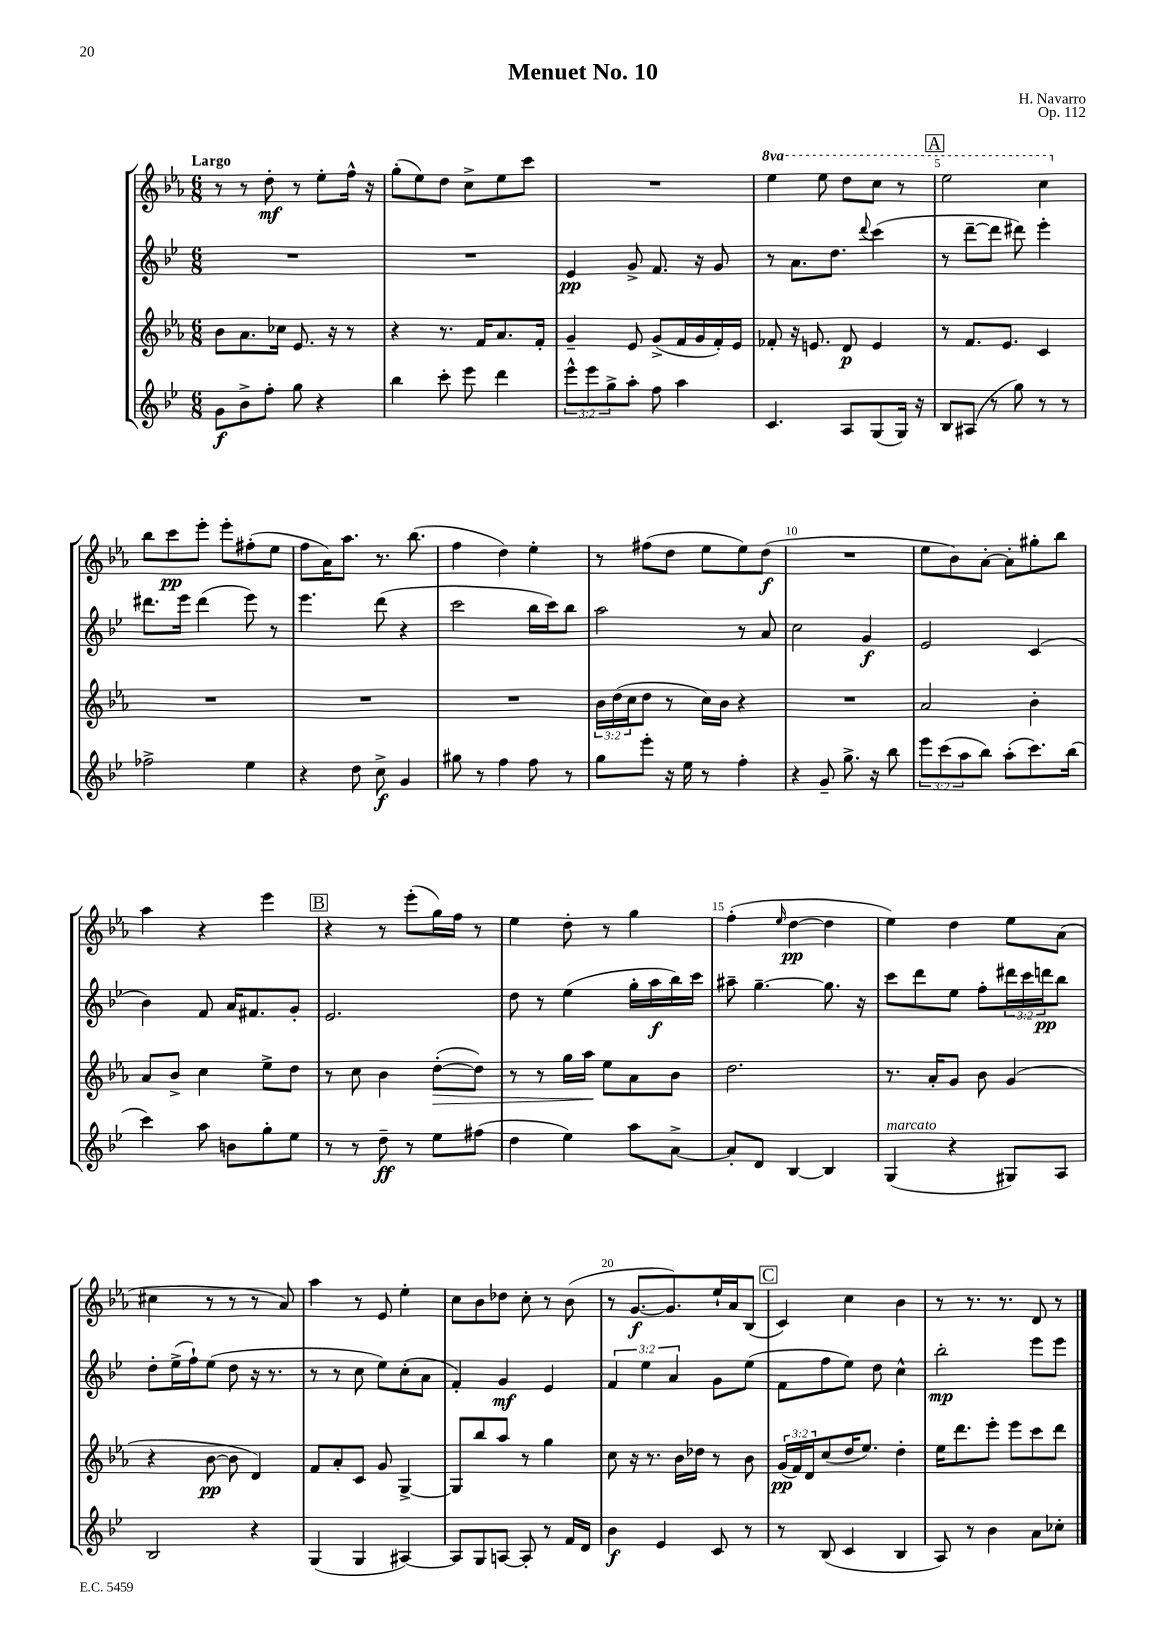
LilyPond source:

\header { title = "Menuet No. 10" composer = "H. Navarro" opus = "Op. 112" }
<<
\new StaffGroup <<
\new Staff = "s0" {
    \clef treble \key ees \major \numericTimeSignature \time 6/8 \set Staff.ottavationMarkups = #ottavation-simple-ordinals \tempo "Largo"
    r8 r8 d''8-.\mf r8 ees''8-. f''16-^ r16 |
    g''8-.( ees''8) d''8 c''8-> ees''8 c'''8 |
    R2. |
    \ottava #1 ees'''4 ees'''8 d'''8 c'''8 r8 |
    \mark \markup { \box "A" } ees'''2 c'''4 \ottava #0 |
    bes''8 c'''8\pp ees'''8-. ees'''8-. fis''8-.( ees''8 |
    f''8 aes'16) aes''8. r8. bes''8.( |
    f''4 d''4) ees''4-. |
    r8 fis''8( d''8 ees''8 ees''8) d''8\f( |
    R2. |
    ees''8 bes'8) aes'8~-. aes'8-. gis''8-. bes''8 |
    aes''4 r4 ees'''4 |
    \mark \markup { \box "B" } r4 r8 ees'''8-.( g''16) f''16 r8 |
    ees''4 d''8-. r8 g''4 |
    f''4-.( \grace { ees''16 } d''4~\pp d''4 |
    ees''4) d''4 ees''8 aes'8( |
    cis''4 r8 r8 r8 aes'8) |
    aes''4 r8 ees'8 ees''4-. |
    c''8 bes'8 des''8 c''8-. r8 bes'8( |
    r8 g'8.~\f g'8.) ees''16-! aes'16 bes8( |
    \mark \markup { \box "C" } c'4) c''4 bes'4 |
    r8 r8. r8. d'8 r8 \bar "|." |
}
\new Staff = "s1" {
    \clef treble \key bes \major \numericTimeSignature \time 6/8 \override Staff.TupletNumber.text = #tuplet-number::calc-fraction-text
    R2. |
    R2. |
    ees'4\pp g'8-> f'8. r16 g'8 |
    r8 a'8. d''8. \appoggiatura { d'''8 } c'''4( |
    \mark \markup { \box "A" } r8 d'''8~-- d'''8 dis'''8) ees'''4-. |
    dis'''8. ees'''16 dis'''4( ees'''8) r8 |
    ees'''4. d'''8( r4 |
    c'''2 bes''16 c'''16) bes''8 |
    a''2 r8 a'8 |
    c''2 g'4\f |
    ees'2 c'4( |
    bes'4) f'8 a'16 fis'8. g'8-. |
    \mark \markup { \box "B" } ees'2. |
    d''8 r8 ees''4( g''16-. a''16\f bes''16) c'''16 |
    ais''8-- g''4.~-- g''8. r16 |
    c'''8 d'''8 ees''8 f''8-. \tuplet 3/2 { dis'''16 c'''16 d'''16\pp } bes''8 |
    d''8-. ees''16->( f''16-!) ees''8( d''8 r16 r8. |
    r8 r8 c''8 ees''8) c''8-.( a'8 |
    f'4-.) g'4\mf ees'4 |
    \tuplet 3/2 { f'4 ees''4 a'4 } g'8 ees''8( |
    \mark \markup { \box "C" } f'8 f''8 ees''8) d''8 c''4-^ |
    bes''2-.\mp ees'''8 ees'''8 \bar "|." |
}
\new Staff = "s2" {
    \clef treble \key ees \major \numericTimeSignature \time 6/8 \override Staff.TupletNumber.text = #tuplet-number::calc-fraction-text
    bes'8 aes'8. ces''16 ees'8. r16 r8 |
    r4 r8. f'16 aes'8. f'16-. |
    g'4-- ees'8 g'8->( f'16 g'16 f'16-.) ees'16 |
    fes'8-. r16 e'8. d'8\p e'4 |
    \mark \markup { \box "A" } r8 f'8. ees'8. c'4 |
    R2. |
    R2. |
    R2. |
    \tuplet 3/2 { bes'16 d''16( c''16 } d''8 r8 c''16) bes'16 r4 |
    R2. |
    aes'2 bes'4-. |
    aes'8 bes'8-> c''4 ees''8-> d''8 |
    \mark \markup { \box "B" } r8 c''8 bes'4 d''8~-.\>( d''8) |
    r8 r8 g''16 aes''16\! ees''8 aes'8 bes'8 |
    d''2. |
    r8. aes'16-. g'8 bes'8 g'4( |
    r4 bes'8~\pp bes'8 d'4) |
    f'8 aes'8-. c'8 g'8 g4~-> |
    g8 bes''8 aes''8 r8 g''4 |
    c''8 r16 r8. bes'16 des''16 r8 bes'8 |
    \mark \markup { \box "C" } \tuplet 3/2 { g'16\pp( f'16) d'16 } c''8( d''16 ees''8.) d''4-. |
    ees''16 d'''8. ees'''8-. ees'''8 c'''8 d'''8 \bar "|." |
}
\new Staff = "s3" {
    \clef treble \key bes \major \numericTimeSignature \time 6/8 \override Staff.TupletNumber.text = #tuplet-number::calc-fraction-text
    g'8\f bes'8-> f''8-. g''8 r4 |
    bes''4 c'''8-. ees'''8 d'''4 |
    \tuplet 3/2 { ees'''8-^ ees'''8 g''8-> } a''8-. f''8 a''4 |
    c'4. a8 g8( g16) r16 |
    \mark \markup { \box "A" } bes8 ais8( r8 g''8) r8 r8 |
    fes''2-> ees''4 |
    r4 d''8 c''8->\f g'4 |
    gis''8 r8 f''4 f''8 r8 |
    g''8 ees'''8-. r16 ees''16 r8 f''4-. |
    r4 g'8-- g''8.-> r16 bes''8 |
    \tuplet 3/2 { ees'''8 c'''8( a''8 } bes''8) a''8-.( c'''8.) bes''16( |
    c'''4) a''8 b'8 g''8-. ees''8 |
    \mark \markup { \box "B" } r8 r8 d''8--\ff r8 ees''8 fis''8( |
    d''4 ees''4) a''8 a'8~-> |
    a'8-. d'8 bes4~ bes4 |
    g4^\markup { \italic "marcato" }( r4 gis8) a8 |
    bes2 r4 |
    g4( g4 ais4~) |
    ais8 g8 a8~ a8-. r8 f'16 d'16 |
    bes'4\f ees'4 c'8 r8 |
    \mark \markup { \box "C" } r8 bes8( c'4 bes4 |
    a8) r8 bes'4 a'8 ces''8-. \bar "|." |
}
>>
>>
\layout { \context { \Score \override BarNumber.break-visibility = ##(#f #t #t) barNumberVisibility = #(every-nth-bar-number-visible 5) } }
